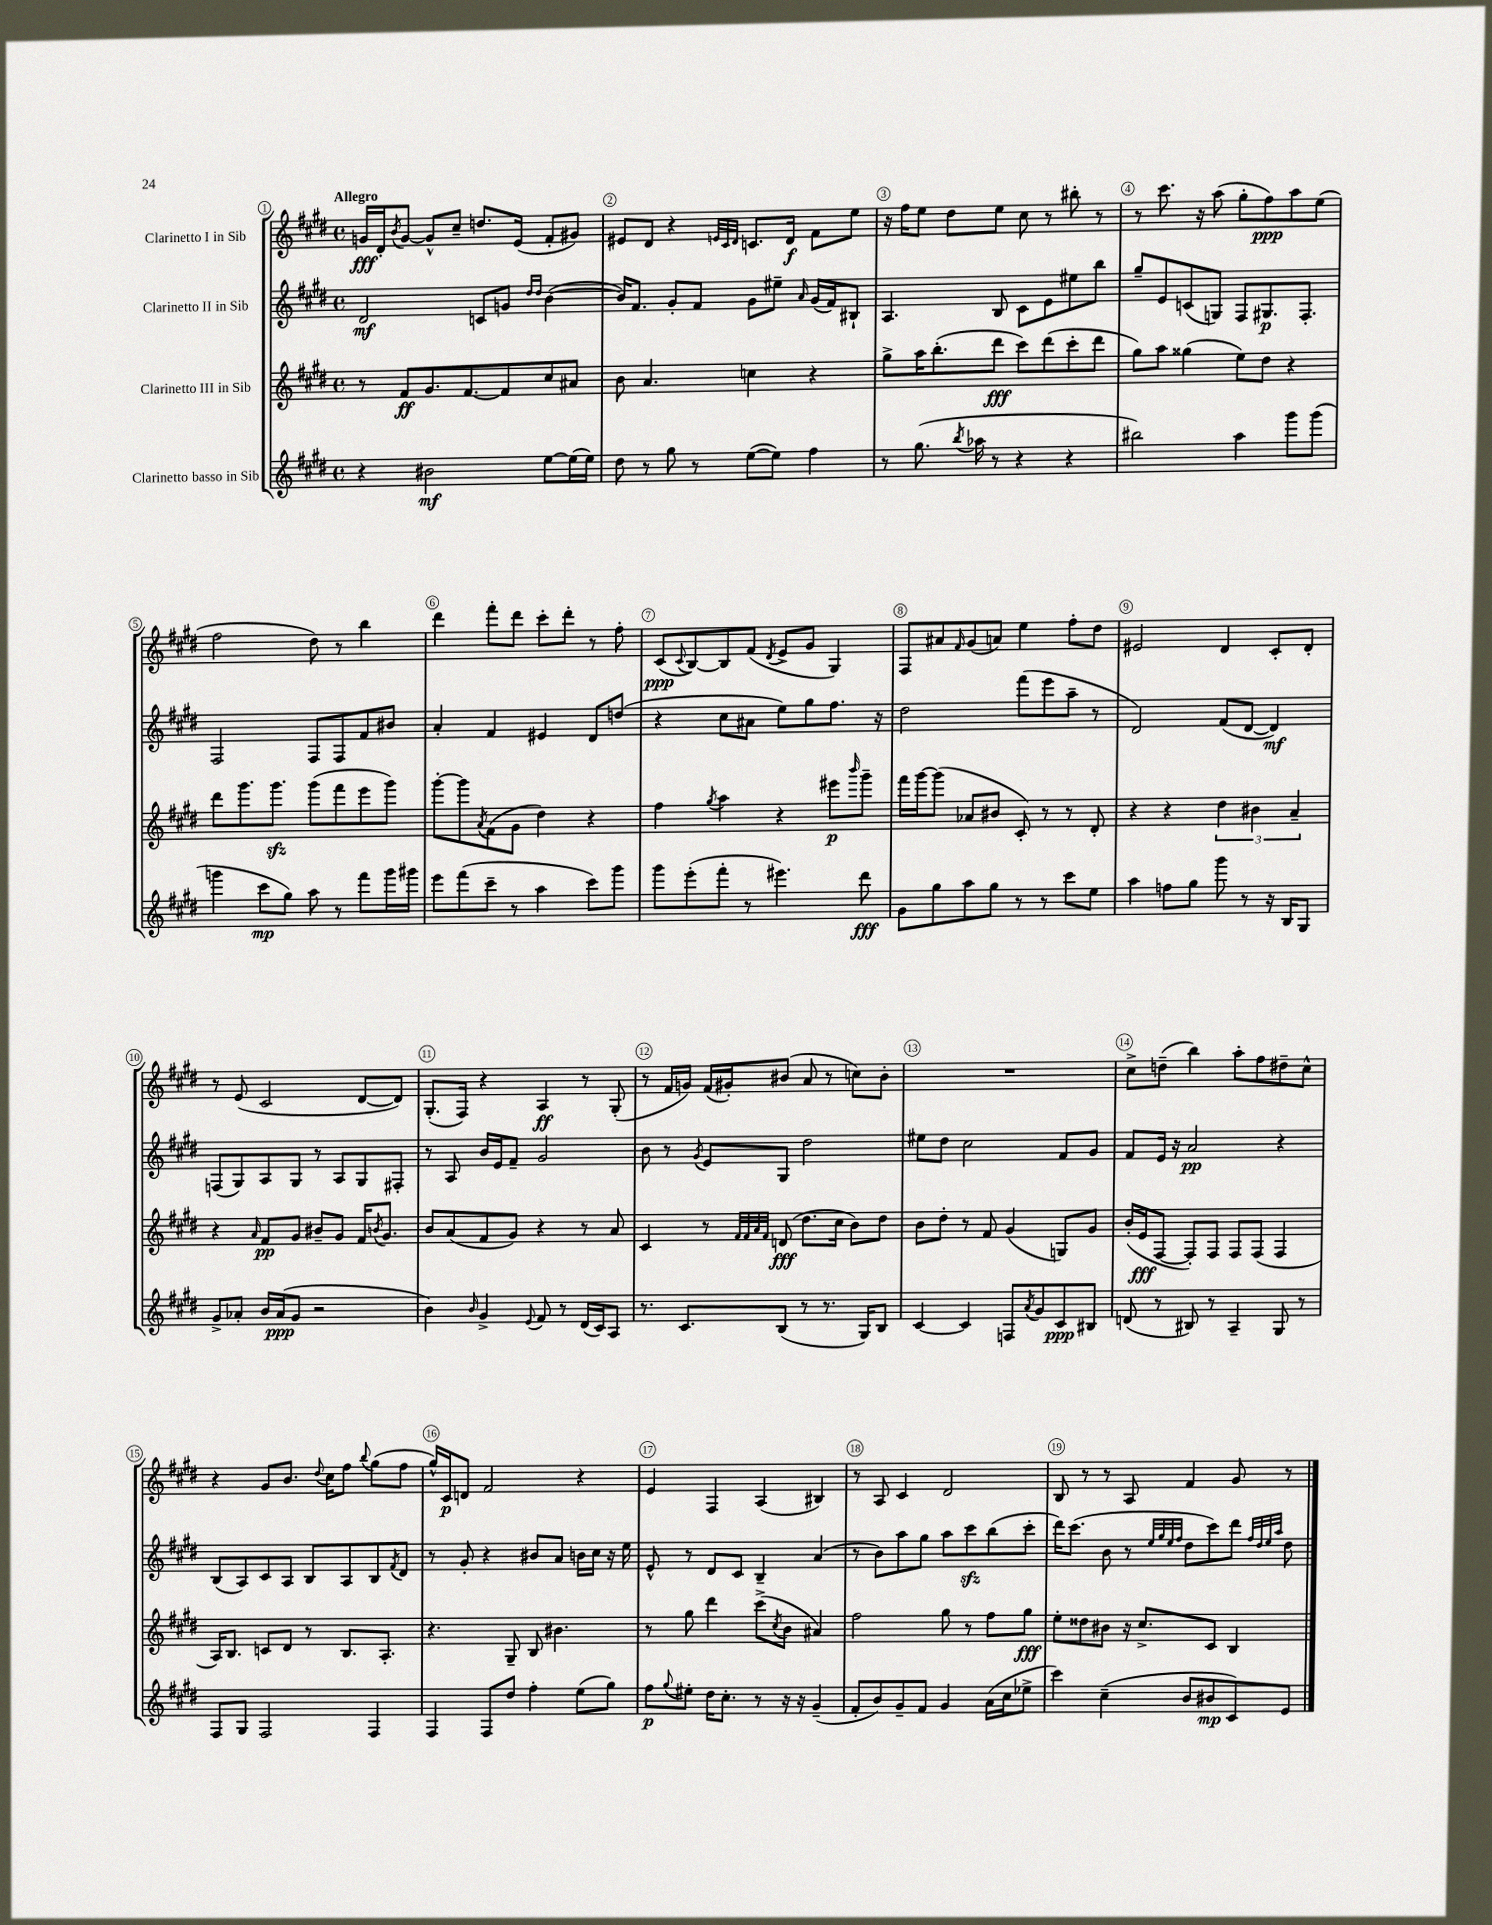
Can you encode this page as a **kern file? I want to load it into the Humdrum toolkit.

**kern	**kern	**kern	**kern
*staff4	*staff3	*staff2	*staff1
*clefG2	*clefG2	*clefG2	*clefG2
*k[f#c#g#d#]	*k[f#c#g#d#]	*k[f#c#g#d#]	*k[f#c#g#d#]
*M4/4	*M4/4	*M4/4	*M4/4
*met(c)	*met(c)	*met(c)	*met(c)
4r	8r	2d#	16g
.	.	.	16d#'
.	.	.	8qb
.	8f#	.	[8g
2b#	8.g#	.	8g^^]
.	.	.	8cc#~
.	[8.f#	.	.
.	.	8c	8.dd
.	8f#]	8g	.
.	.	.	(16e
.	.	16qqdd#	.
.	.	16qqdd#	.
[8ee	8cc#	([4b	8f#'
(16ee]	8a#	.	8g#)
16ee)	.	.	.
=	=	=	=
8dd#	8b	16b])	8e#
.	.	8.f#	.
8r	4.a	.	8d#
8gg#	.	8g#'	4r
8r	.	8f#	.
.	.	.	32qqe
.	.	.	32qqc#
.	.	.	32qqd#
([8ee	4cc	8g#	8.c
8ee])	.	8ee#~	.
.	.	.	16d#
.	.	16qqa	.
4ff#	4r	(16g#	8f#
.	.	16f#)	.
.	.	8B#`	8ee
=	=	=	=
8r	8gg#^	4.A	16r
.	.	.	16ff#
(8.gg#	16aa	.	8ee
.	(8.bb'	.	.
.	.	.	8dd#
8qbb	.	.	.
16aa-	.	.	.
8r	8ddd#	8B	8ee
4r	8ccc#)	8c#	8cc#
.	(8ddd#	8e	8r
4r	8ccc#'	8ee#	8bb#'
.	8ddd#	8bb	8r
=	=	=	=
2bb#)	8gg#)	8gg#~	8r
.	8aa	8e	8.ccc#
.	(4gg##	(8c	.
.	.	.	16r
.	.	8G)	(8aa
4aa	8ee)	8F#	8gg#'
.	8dd#	8.G#	8ff#)
8ggg#	4r	.	8aa
.	.	8.F#'	.
(8ggg#	.	.	(8ee
=	=	=	=
4ggg	8ddd#	2F#	2ff#
.	8.ggg#	.	.
8ccc#	.	.	.
.	8.ggg#	.	.
8gg#)	.	.	.
8aa	(8ggg#	8F#	8dd#)
8r	8fff#	8F#	8r
8fff#	8eee	8f#	4bb
16ggg	8ggg#)	8b#	.
16ggg#	.	.	.
=	=	=	=
8eee	[8ggg#'	4a'	4ddd#
(8fff#	8ggg#]	.	.
.	8qa	.	.
8ccc#~	(8f#	4f#	8fff#'
8r	8g#	.	8ddd#
4aa	4dd#)	4e#	8ccc#'
.	.	.	8ddd#'
8ccc#)	4r	8d#	8r
8ggg#	.	(8dd	8ff#'
=	=	=	=
8ggg#	4ff#	4r	(8c#
.	.	.	8qqc#
(8eee'	.	.	[8B)
.	8qgg#	.	.
8fff#'	4aa	8cc#	8B]
8r	.	8a#	(8f#
.	.	.	8qd#
4.eee#)	4r	8ee)	8e^
.	.	8gg#	8g#
.	8eee#	8.ff#	4G#)
.	16qqbbb	.	.
8ddd#	8ggg#~	.	.
.	.	16r	.
=	=	=	=
8g#	16fff#	2dd#	8F#
.	[16ggg#	.	.
8gg#	(8ggg#]	.	8a#
.	.	.	16qqf#
8aa	8a-	.	(8g#
8gg#	8b#	.	8a)
8r	8c#')	(8fff#	4ee
8r	8r	8eee	.
8ccc#	8r	8aa~	8ff#'
8ee	8d#'	8r	8dd#
=	=	=	=
4aa	4r	2d#)	2e#
8ff	4r	.	.
8gg#	.	.	.
8ggg#	6dd#	(8f#	4d#
8r	.	[8d#	.
.	6b#	.	.
16r	.	4d#])	8c#'
16B	.	.	.
.	6a~	.	.
8G#	.	.	8d#'
=	=	=	=
8g#^	4r	(8F	8r
8a-'	.	8G#)	(8e
.	16qqa	.	.
16b	8f#	8A	2c#
(16a-	.	.	.
8g#	8g#	8G#	.
2r	8b#~	8r	.
.	8g#	8A	.
.	16f#	8G#	[8d#
.	8qb	.	.
.	8.g#	.	.
.	.	8F#'	8d#])
=	=	=	=
4b)	8b	8r	(8.G#'
.	(8a	8A	.
.	.	.	16F#)
16qqb	.	.	.
4g#^	8f#	16b	4r
.	.	16e	.
.	8g#)	8f#~	.
8qqe	.	.	.
8f#	4r	2g#	4A
8r	.	.	.
(16d#	8r	.	8r
16c#)	.	.	.
8A	8a	.	(8G#'
=	=	=	=
8.r	4c#	8b	8r
.	.	8r	16f#
8.c#	.	.	16g)
.	.	8qg#	.
.	8r	8e	(16f#
.	.	.	16g#')
.	32qqf#	.	.
.	32qqf#	.	.
.	32qqa	.	.
.	32qqf#	.	.
(8B	(8d	8G#	(8b#
8r	8.dd#	2dd#	8a
8.r	.	.	8r
.	16cc#	.	.
.	8b)	.	8cc)
16G#)	.	.	.
8B	8dd#	.	8b#'
=	=	=	=
[4c#	8b	8ee#	1r
.	8dd#'	8dd#	.
4c#]	8r	2cc#	.
.	8f#	.	.
8F	(4g#	.	.
8qa	.	.	.
8g#	.	.	.
8c#	8G)	8f#	.
8B#	8g#	8g#	.
=	=	=	=
(8d	(16b'	8f#	8cc#^
.	16e	.	.
8r	[8F#	16e	(8dd~
.	.	16r	.
8B#)	8F#'])	2a	4bb)
8r	8F#	.	.
4A~	8F#	.	8aa'
.	(8F#	.	8ff#
8G#	4F#	4r	8dd#~
8r	.	.	8cc#^^
=	=	=	=
8F#	16A)	(8B	4r
.	8.B	.	.
8G#	.	8A)	.
2F#	8c	8c#	8g#
.	8d#	8A	8.b
.	8r	8B	.
.	.	.	8qqdd#
.	.	.	16cc#
.	8.B	8A	8ff#
.	.	.	8qqbb
4F#	.	8B	(8gg#
.	8.A'	.	.
.	.	8qf#	.
.	.	8d#	8ff#
=	=	=	=
4F#	4.r	8r	16gg#^^)
.	.	.	16c#
.	.	8g#'	8d
8F#	.	4r	2f#
8dd#	8G#~	.	.
4ff#'	8B	8b#	.
.	4.b#	8a	.
(8ee	.	16b	4r
.	.	16cc#	.
8gg#)	.	16r	.
.	.	16ee	.
=	=	=	=
8ff#	8r	8e^^	4e
8qqgg#	.	.	.
8ee#'	8gg#	8r	.
16dd#	4ddd#	8d#	4F#
8.cc#'	.	.	.
.	.	8c#	.
8r	(8ccc#^	4B~	(4A
.	8qcc#	.	.
16r	8b	.	.
16r	.	.	.
(4g#~	4a#)	(4a	4B#)
=	=	=	=
8f#'	2ff#	8r	8r
8b)	.	8b)	8A
8g#~	.	8aa	4c#
8f#	.	8gg#	.
4g#	8gg#	8aa	2d#
.	8r	8ccc#	.
(16a	8ff#	(8bb	.
16cc#	.	.	.
8ee-^	8gg#	8ccc#'	.
=	=	=	=
4ccc#)	8ee'	16ddd#)	8B
.	.	(8.ccc#	.
.	8dd##	.	8r
(4cc#~	8b#	8b	8r
.	16r	8r	8A
.	8.cc#^	.	.
.	.	32qqee	.
.	.	32qqgg#	.
.	.	32qqee	.
.	.	32qqff#	.
8b	.	8dd#	4f#
8b#	8c#	8ccc#)	.
8c#)	4B	8ddd#	8g#
.	.	32qqff#	.
.	.	32qqdd#	.
.	.	32qqee	.
.	.	32qqaa	.
8e	.	8dd#	8r
==	==	==	==
*-	*-	*-	*-
